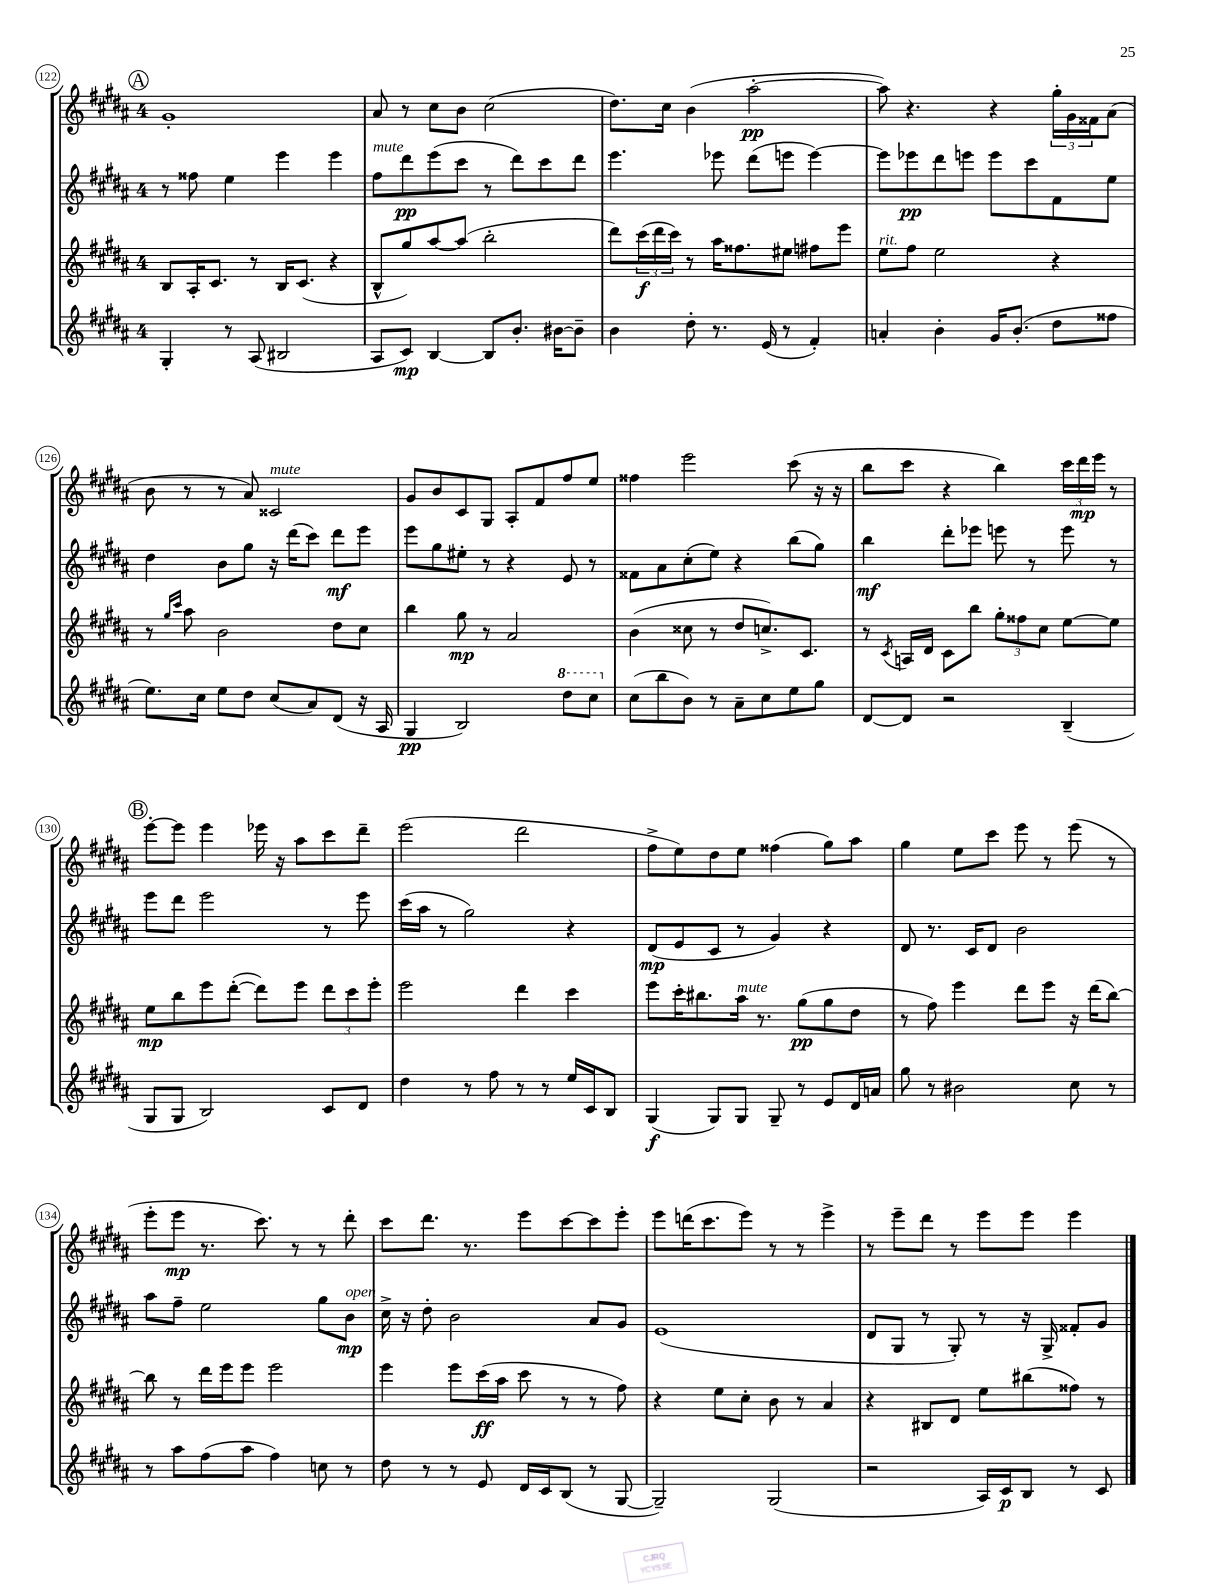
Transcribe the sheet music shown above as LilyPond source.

<<
\new StaffGroup <<
\new Staff = "s0" {
    \clef treble \key b \major \once \override Staff.TimeSignature.style = #'single-digit \time 4/4
    \mark \markup { \circle "A" } gis'1-. |
    ais'8 r8 cis''8 b'8 cis''2( |
    dis''8.) cis''16 b'4( ais''2~-.\pp |
    ais''8) r4. r4 \tuplet 3/2 { gis''16-. gis'16 fisis'16 } ais'8( |
    b'8 r8 r8 ais'8) cisis'2^\markup { \italic "mute" } |
    gis'8 b'8 cis'8 gis8 ais8-. fis'8 fis''8 e''8 |
    fisis''4 e'''2 cis'''8( r16 r16 |
    b''8 cis'''8 r4 b''4) \tuplet 3/2 { cis'''16 dis'''16\mp e'''16 } r8 |
    \mark \markup { \circle "B" } e'''8~-. e'''8 e'''4 ees'''16 r16 ais''8 cis'''8 dis'''8-- |
    e'''2( dis'''2 |
    fis''8-> e''8) dis''8 e''8 fisis''4( gis''8) ais''8 |
    gis''4 e''8 cis'''8 e'''8 r8 e'''8( r8 |
    e'''8-. e'''8\mp r8. cis'''8.) r8 r8 dis'''8-. |
    cis'''8 dis'''8. r8. e'''8 cis'''8~ cis'''8 e'''8-. |
    e'''8 d'''16( cis'''8. e'''8) r8 r8 e'''4-> |
    r8 e'''8-- dis'''8 r8 e'''8 e'''8 e'''4 \bar "|." |
}
\new Staff = "s1" {
    \clef treble \key b \major \once \override Staff.TimeSignature.style = #'single-digit \time 4/4
    \mark \markup { \circle "A" } r8 fisis''8 e''4 e'''4 e'''4 |
    fis''8^\markup { \italic "mute" } dis'''8\pp e'''8( cis'''8 r8 dis'''8) cis'''8 dis'''8 |
    e'''4. ees'''8 dis'''8( e'''8 e'''4~) |
    e'''8 ees'''8\pp dis'''8 e'''8 e'''8 cis'''8 fis'8 e''8 |
    dis''4 b'8 gis''8 r16 dis'''16( cis'''8) dis'''8\mf e'''8 |
    e'''8 gis''8 eis''8-. r8 r4 e'8 r8 |
    fisis'8 ais'8 cis''8-.( e''8) r4 b''8( gis''8) |
    b''4\mf dis'''8-. ees'''8 e'''8 r8 e'''8 r8 |
    \mark \markup { \circle "B" } e'''8 dis'''8 e'''2 r8 e'''8 |
    cis'''16( ais''16 r8 gis''2) r4 |
    dis'8\mp( e'8 cis'8 r8 gis'4) r4 |
    dis'8 r8. cis'16 dis'8 b'2 |
    ais''8 fis''8-- e''2 gis''8 b'8\mp^\markup { \italic "open" } |
    cis''16-> r16 dis''8-. b'2 ais'8 gis'8 |
    e'1( |
    dis'8 gis8 r8 gis8-.) r8 r16 gis16-> fisis'8-. gis'8 \bar "|." |
}
\new Staff = "s2" {
    \clef treble \key b \major \once \override Staff.TimeSignature.style = #'single-digit \time 4/4
    \mark \markup { \circle "A" } b8 ais16-. cis'8. r8 b16 cis'8.( r4 |
    b8-^ gis''8) ais''8~ ais''8( b''2-. |
    dis'''8) \tuplet 3/2 { cis'''16\f( dis'''16 cis'''16) } r8 ais''16 fisis''8. eis''8 fis''8 e'''8 |
    e''8^\markup { \italic "rit." } fis''8 e''2 r4 |
    r8 \grace { gis''16 cis'''16 } ais''8 b'2 dis''8 cis''8 |
    b''4 gis''8\mp r8 ais'2 |
    b'4( cisis''8 r8 dis''8 c''8.->) cis'8. |
    r8 \acciaccatura { cis'8 } a16 dis'16 cis'8 b''8 \tuplet 3/2 { gis''8-. fisis''8 cis''8 } e''8~ e''8 |
    \mark \markup { \circle "B" } e''8\mp b''8 e'''8 dis'''8~-.( dis'''8) e'''8 \tuplet 3/2 { dis'''8 cis'''8 e'''8-. } |
    e'''2 dis'''4 cis'''4 |
    e'''8 cis'''16-. bis''8. ais''16^\markup { \italic "mute" } r8. gis''8\pp( gis''8 dis''8 |
    r8 fis''8) e'''4 dis'''8 e'''8 r16 dis'''16( b''8~) |
    b''8 r8 dis'''16 e'''16 e'''8 e'''2 |
    e'''4 e'''8 cis'''16\ff( ais''16 cis'''8 r8 r8 fis''8) |
    r4 e''8 cis''8-. b'8 r8 ais'4 |
    r4 bis8 dis'8 e''8 bis''8( fisis''8) r8 \bar "|." |
}
\new Staff = "s3" {
    \clef treble \key b \major \once \override Staff.TimeSignature.style = #'single-digit \time 4/4
    \mark \markup { \circle "A" } gis4-. r8 ais8( bis2 |
    ais8 cis'8\mp) b4~ b8 b'8.-. bis'16~ bis'8-- |
    b'4 dis''8-. r8. e'16( r8 fis'4-.) |
    a'4-. b'4-. gis'16 b'8.-.( dis''8 fisis''8 |
    e''8.) cis''16 e''8 dis''8 cis''8( ais'8) dis'8( r16 ais16 |
    gis4\pp b2) \ottava #1 dis'''8 cis'''8 \ottava #0 |
    cis''8( b''8 b'8) r8 ais'8-- cis''8 e''8 gis''8 |
    dis'8~ dis'8 r2 b4--( |
    \mark \markup { \circle "B" } gis8 gis8 b2) cis'8 dis'8 |
    dis''4 r8 fis''8 r8 r8 e''16 cis'16 b8 |
    gis4\f( gis8) gis8 gis8-- r8 e'8 dis'16 a'16 |
    gis''8 r8 bis'2 cis''8 r8 |
    r8 ais''8 fis''8( ais''8 fis''4) c''8 r8 |
    dis''8 r8 r8 e'8 dis'16 cis'16 b8( r8 gis8~ |
    gis2--) gis2( |
    r2 ais16) cis'16\p b8 r8 cis'8 \bar "|." |
}
>>
>>
\layout { \context { \Score currentBarNumber = #122 \override BarNumber.stencil = #(make-stencil-circler 0.1 0.3 ly:text-interface::print) } }
